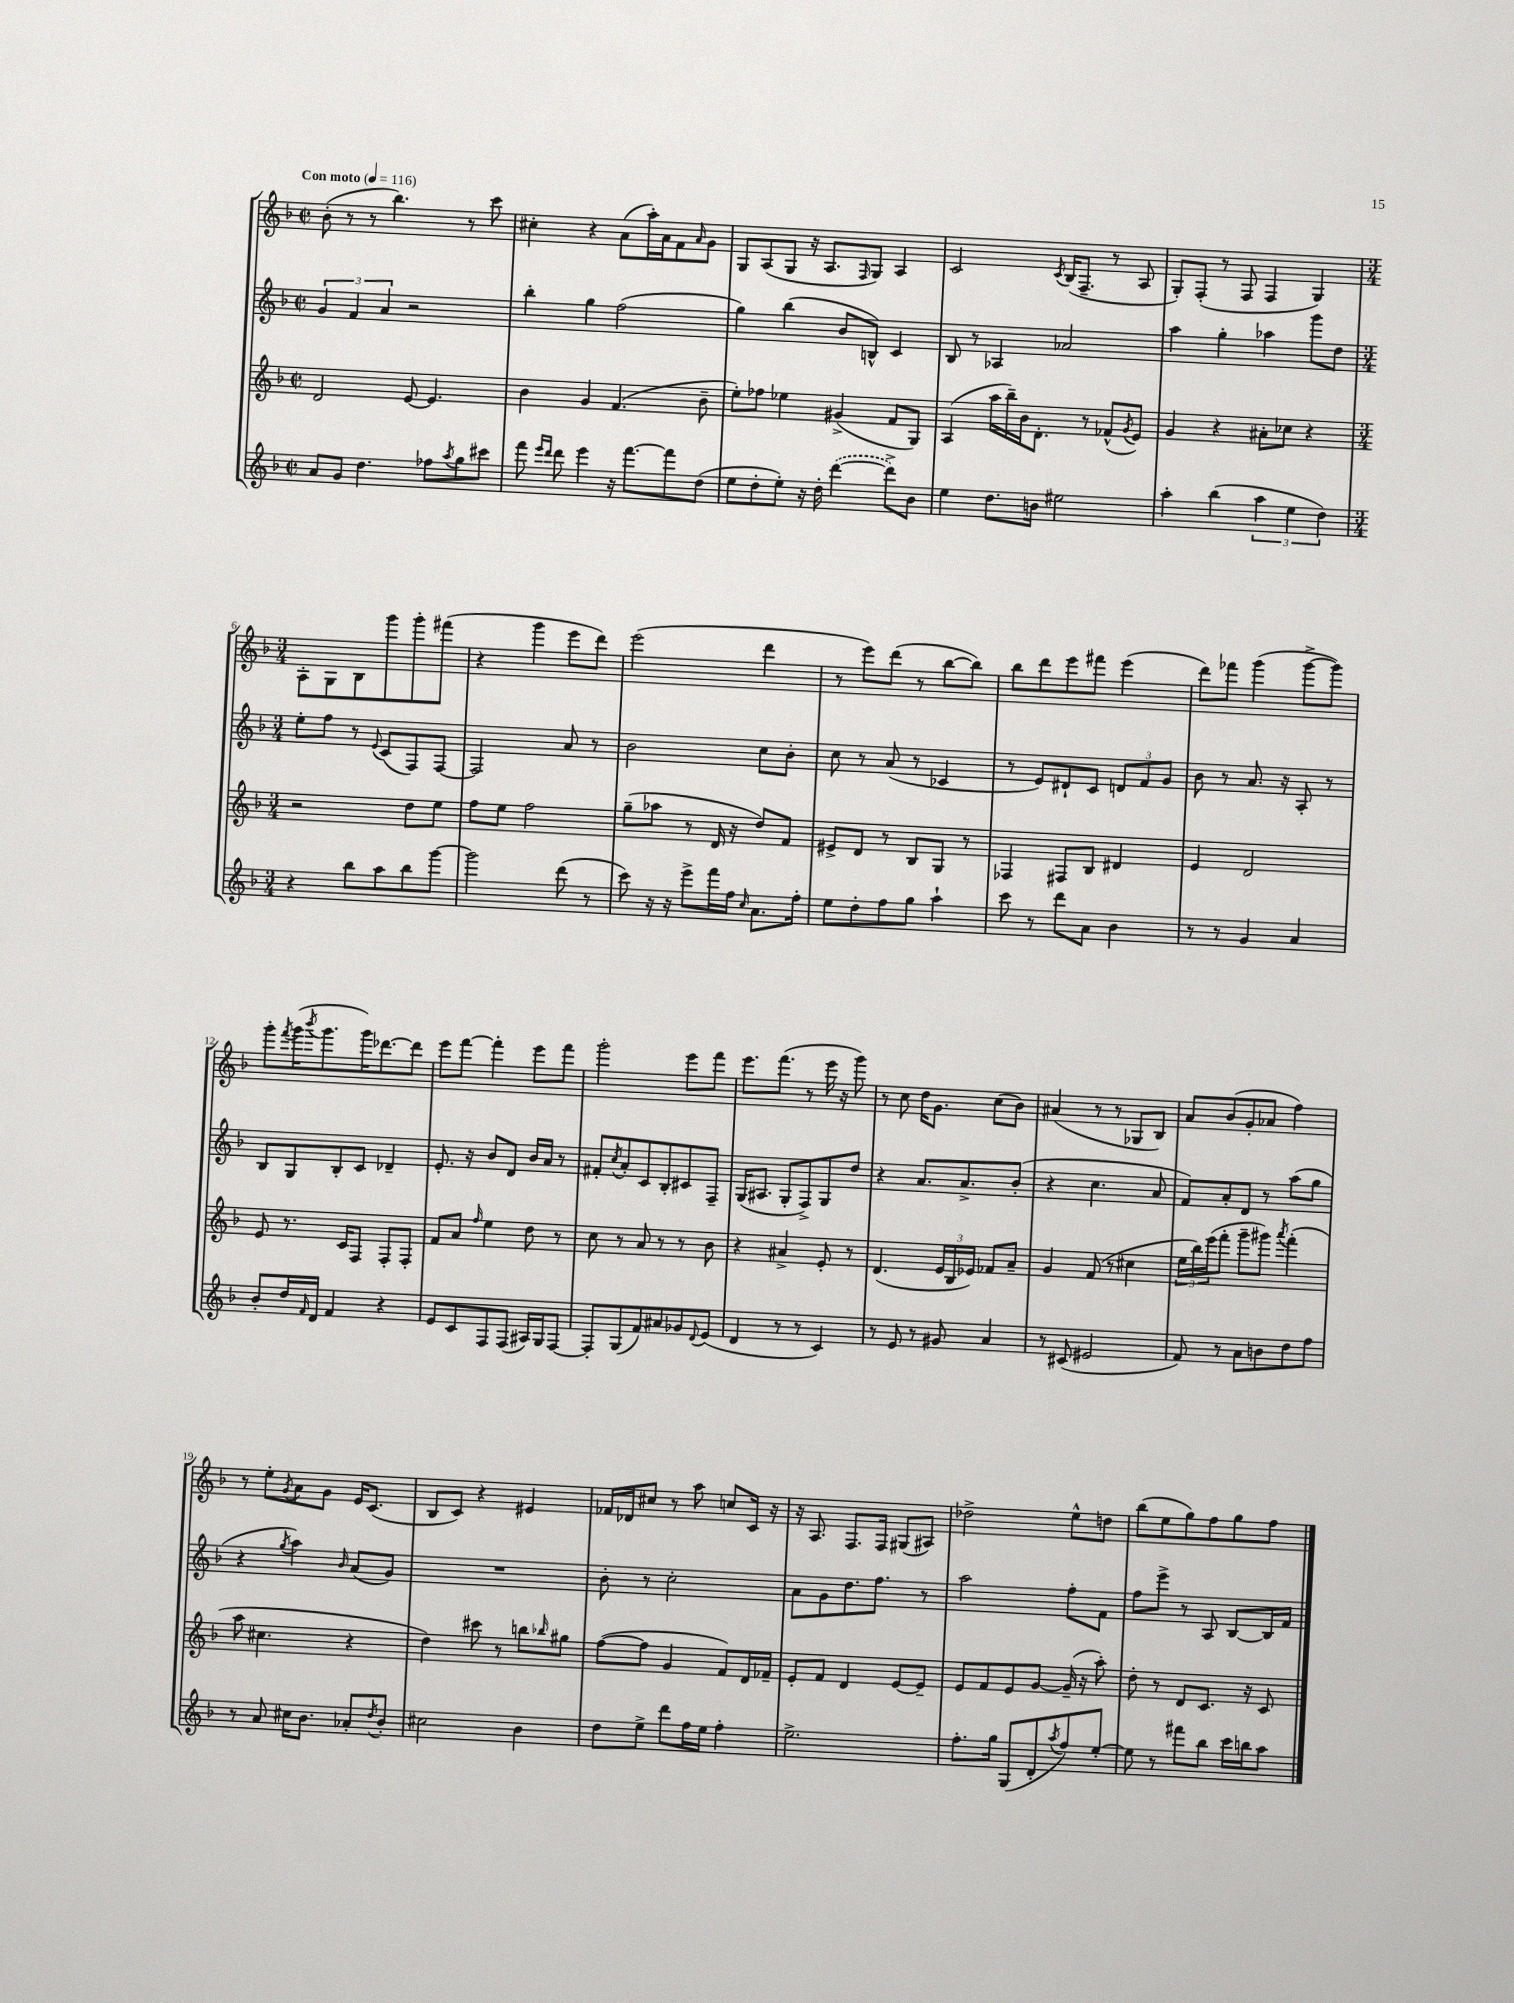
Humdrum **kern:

**kern	**kern	**kern	**kern
*part4	*part3	*part2	*part1
*staff4	*staff3	*staff2	*staff1
*clefG2	*clefG2	*clefG2	*clefG2
*k[b-]	*k[b-]	*k[b-]	*k[b-]
*M2/2	*M2/2	*M2/2	*M2/2
*met(c|)	*met(c|)	*met(c|)	*met(c|)
*MM116	*MM116	*MM116	*MM116
=1	=1	=1	=1
!	!	!	!LO:TX:a:B:t=Con moto
8a/L	2d/	6g/	(8b-'\
8g/J	.	.	8r
.	.	6f/	.
4.dd\	.	.	8r
.	.	6a/	.
.	.	.	4.bb-\)
.	[8e/	2r	.
8ff-X\L	4.e/]	.	.
8qaa/	.	.	.
8gg\	.	.	8r
8ccc#X\J	.	.	8ccc\
=2	=2	=2	=2
8fff\	4b-\	4bb-'\	4cc#X'\
16qqeee/LL	.	.	.
16qqddd/JJ	.	.	.
8ddd\	.	.	.
4eee\	4g/	4gg\	4r
16r	(4.f/	(2ff\	(8a\L
[8.fff\L	.	.	.
.	.	.	16aa'\L)
.	.	.	16a\J
8fff\]	.	.	8f\
.	.	.	16qqa/
(8dd\J	8b-~\	.	8g\J
=3	=3	=3	=3
8ee\L	8ee'\L)	4gg\)	8G/L
8dd'\	8ff-X\J	.	(8A/
8ee'\J)	4ee-X\	(4bb-\	8G/J
16r	.	.	16r
16dd'\	.	.	8.A/L
([4ddd\	(4g#X^/	8b-/L	.
.	.	.	16qqF/
.	.	8Bn^^/J)	8G/J)
8ddd^\L])	8f/L	4c/	4A/
8b-\J	8G/J)	.	.
=4	=4	=4	=4
4ee\	(4A/	8B-/	2c/
.	.	8r	.
8.dd\L	16aa\LL	4A-X/	.
.	16bb-~\)	.	.
.	16b-\J	.	.
16bn\Jk	8.d'\J	.	.
.	.	.	8qc/
2ee#X\	.	2a-X/	(16B-/KL
.	.	.	8.F~/J
.	8r	.	.
.	(8f-X^^/L	.	8r
.	8qg/	.	.
.	8e/J)	.	8A/
=5	=5	=5	=5
4aa'\	4g/	4aa\	8G'/L)
.	.	.	(8F'/J
(4bb-\	4r	4gg'\	8r
.	.	.	8F/
6aa\	8a#X'\L	4aa-X\	4F/
.	8cc-X\J	.	.
6ee\	.	.	.
.	4r	8ggg\L	4G/)
6dd\)	.	.	.
.	.	8dd\J	.
!!LO:LB:g=z
=6	=6	=6	=6
*M3/4	*M3/4	*M3/4	*M3/4
4r	2r	8ee'\L	8A'\L
.	.	8ff\J	8G\
8bb-\L	.	8r	8B-\
.	.	8qqe/	.
8aa\	.	(8c/L	8ggg\
8bb-\	8dd\L	8F/)	8ggg'\
[8ggg\J	8ee\J	[8F/J	(8fff#X\J
=7	=7	=7	=7
2ggg\]	8ff\L	2F/]	4r
.	8ee\J	.	.
.	2ff\	.	4ggg\
(8ddd\	.	8a/	8eee\L
8r	.	8r	8ddd\J)
=8	=8	=8	=8
8ccc\)	(8gg~\L	2b-\	(2eee\
16r	8aa-X\J	.	.
16r	.	.	.
8eee^\L	8r	.	.
16fff\L	16d/	.	.
16ff\JJ	16r	.	.
16qqcc/	.	.	.
8.a\L	8dd/L)	8cc\L	4ddd\
.	8f/J	8b-'\J	.
16ff'\Jk	.	.	.
=9	=9	=9	=9
8ee\L	8e#X^/L	8cc\	8r
8dd'\	8d/J	8r	8eee\L)
8ff\	8r	(8a/	(8ddd\J
8gg\J	8B-/L	8r	8r
4aa`\	8G/J	4c-X/	[8bb-\L
.	8r	.	8bb-\J])
=10	=10	=10	=10
8ccc\	4F-X/	8r	8bb-\L
8r	.	8e/L)	8ddd\
8ddd\L	8F#X/L	8d#X`/	8eee\
8a\J	8B-/J	8c/J	8fff#X\J
4b-\	4d#X/	12dn/L	(4eee\
.	.	12f/	.
.	.	12g/J	.
=11	=11	=11	=11
8r	4e/	8b-\	8ddd\L)
8r	.	8r	8fff-X\J
4g/	2d/	8.a/	(4ggg\
.	.	16r	.
4a/	.	8A'/	[8ggg^\L
.	.	8r	8ggg\J])
!!LO:LB:g=z
=12	=12	=12	=12
8b-'/L	8e/	8B-/L	8ggg'\L
.	.	.	8qfff/
16dd/L	8.r	8G/	(16ggg\K
16qqf/	.	.	8qbbb-/
16d/JJ	.	.	8.ggg\
4f/	.	8B-'/	.
.	16c/KL	.	.
.	8F/J	8c/J	16ggg\K)
.	.	.	[8.ddd-X\
4r	8F'/L	4d-X~/	.
.	8F'/J	.	8ddd-\J]
=13	=13	=13	=13
8e/L	8f/L	8.e'/	8eee\L
8c/	8a/J	.	[8fff\J
.	.	16r	.
.	16qqff/	.	.
8F/	4ee\	8b-/L	4fff'\]
(8F/J	.	8d/J	.
16A#X/LL)	8dd\	16b-/LL	8eee\L
16G/J	.	16a/JJ	.
[8F/J	8r	8r	8fff\J
=14	=14	=14	=14
8F'/L]	8cc\	8f#X'/L	2ggg'\
.	.	8qcc/	.
(8G/	8r	8a'/	.
8f/)	8a/	8c/	.
8a#X/	8r	8B-'/	.
8g-X/	8r	8c#X/	8eee\L
8qqd/	.	.	.
(8e/J	8b-\	8F~/J	8fff\J
=15	=15	=15	=15
4d/	4r	(16G/KL	8.eee\L
.	.	8.A#X/J	.
.	.	.	(8.fff\J
8r	4a#X^/	8G'/L	.
8r	.	8F^/)	8r
4c/)	8e'/	8G/	16eee\
.	.	.	16r
.	8r	8dd/J	8ggg\)
=16	=16	=16	=16
8r	(4.d/	4r	8r
8e/	.	.	8cc\
8r	.	8.a/L	16dd\KL
.	.	.	8.g\J
8g#X/	24e/LL	.	.
.	24B-/	.	.
.	.	8.a^/	.
.	24e-X/JJ)	.	.
4a/	8f-X/L	.	(8cc\L
.	8a~/J	(8b-'/J	8b-\J)
=17	=17	=17	=17
8r	4g/	4r	(4a#X/
(8c#X/	.	.	.
2e#X/	(8f/	4.cc\	8r
.	8r	.	8r
.	4cc#X\	.	8G-X/L
.	.	8a/	8B-/J)
=18	=18	=18	=18
8f/)	24ee\LL	8f/L)	8a/L
.	24bb-\)	.	.
.	(24eee\J	.	.
8r	8fff'\J	8a'/	(8b-/
8a\L	8ggg~\L	8d/J	8g'/
8bn\	8ggg#X\J)	8r	8a-X/J
.	8qaaa/	.	.
8dd\	(4fff'\	(8aa\L	4ff\)
8ff\J	.	8gg\J	.
!!LO:LB:g=z
=19	=19	=19	=19
8r	8aa\	4r	8r
8a/	4.cc#X\	.	8ee'\L
.	.	8qgg/	8qg/
16cc#X\KL	.	4aa\)	8a\
8.b-\J	.	.	.
.	.	.	8g\J
.	.	16qqb-/	.
8a-X'/L	4r	(8a/L	16e/KL
.	.	.	(8.c/J
8qdd/	.	.	.
8b-'/J	.	8g/J)	.
=20	=20	=20	=20
2cc#X\	4dd\)	2.r	8B-/L
.	.	.	8c/J)
.	8ccc#X\	.	4r
.	8r	.	.
4b-\	8bbn\L	.	4e#X/
.	16qqbb-X/	.	.
.	8gg#X\J	.	.
=21	=21	=21	=21
8dd\L	([8ff\L	8b-'\	16f-X/LL
.	.	.	16d-X/J
8ee^\J	8ff\J]	8r	8cc#X/J
8ddd\L	4g/	2cc'\	8r
16ff\L	.	.	8aa\
16ee\JJ	.	.	.
4ff'\	8f/L)	.	8ccn/L
.	16d/L	.	16c/Jk
.	16f-X~/JJ	.	16r
=22	=22	=22	=22
2.ee^\	8e'/L	8a\L	16r
.	.	.	8.A/
.	8f/J	8g\	.
.	4d/	8.dd\	8.F/L
.	.	8.ff\J	16F/Jk
.	[8e/L	.	(8G#X/L
.	8e~/J]	8r	8A#X/J)
=23	=23	=23	=23
8.ff'\L	8e/L	2aa\	2dd-X^\
.	8f/	.	.
16gg\Jk	.	.	.
(8G/L	8e/	.	.
8d'/	[8g/J	.	.
8qaa/	.	.	.
8ff/)	(16g~/]	8ff'\L	8ee^^\L
.	16r	.	.
[8ee'/J	8aa'\)	8f\J	8ddn\J
=24	=24	=24	=24
8ee\]	8dd'\	8ff\L	(8bb-\L
8r	8r	8eee^\J	8ee\
8fff#X\L	8d/L	8r	8gg\)
8bb-\J	8.c/J	8A/	8ff\
16ccc\LL	.	[8B-/L	8gg\
16bbn\J	16r	.	.
8aa\J	8c/	16B-/L]	8ff\J
.	.	16f/JJ	.
==	==	==	==
*-	*-	*-	*-
